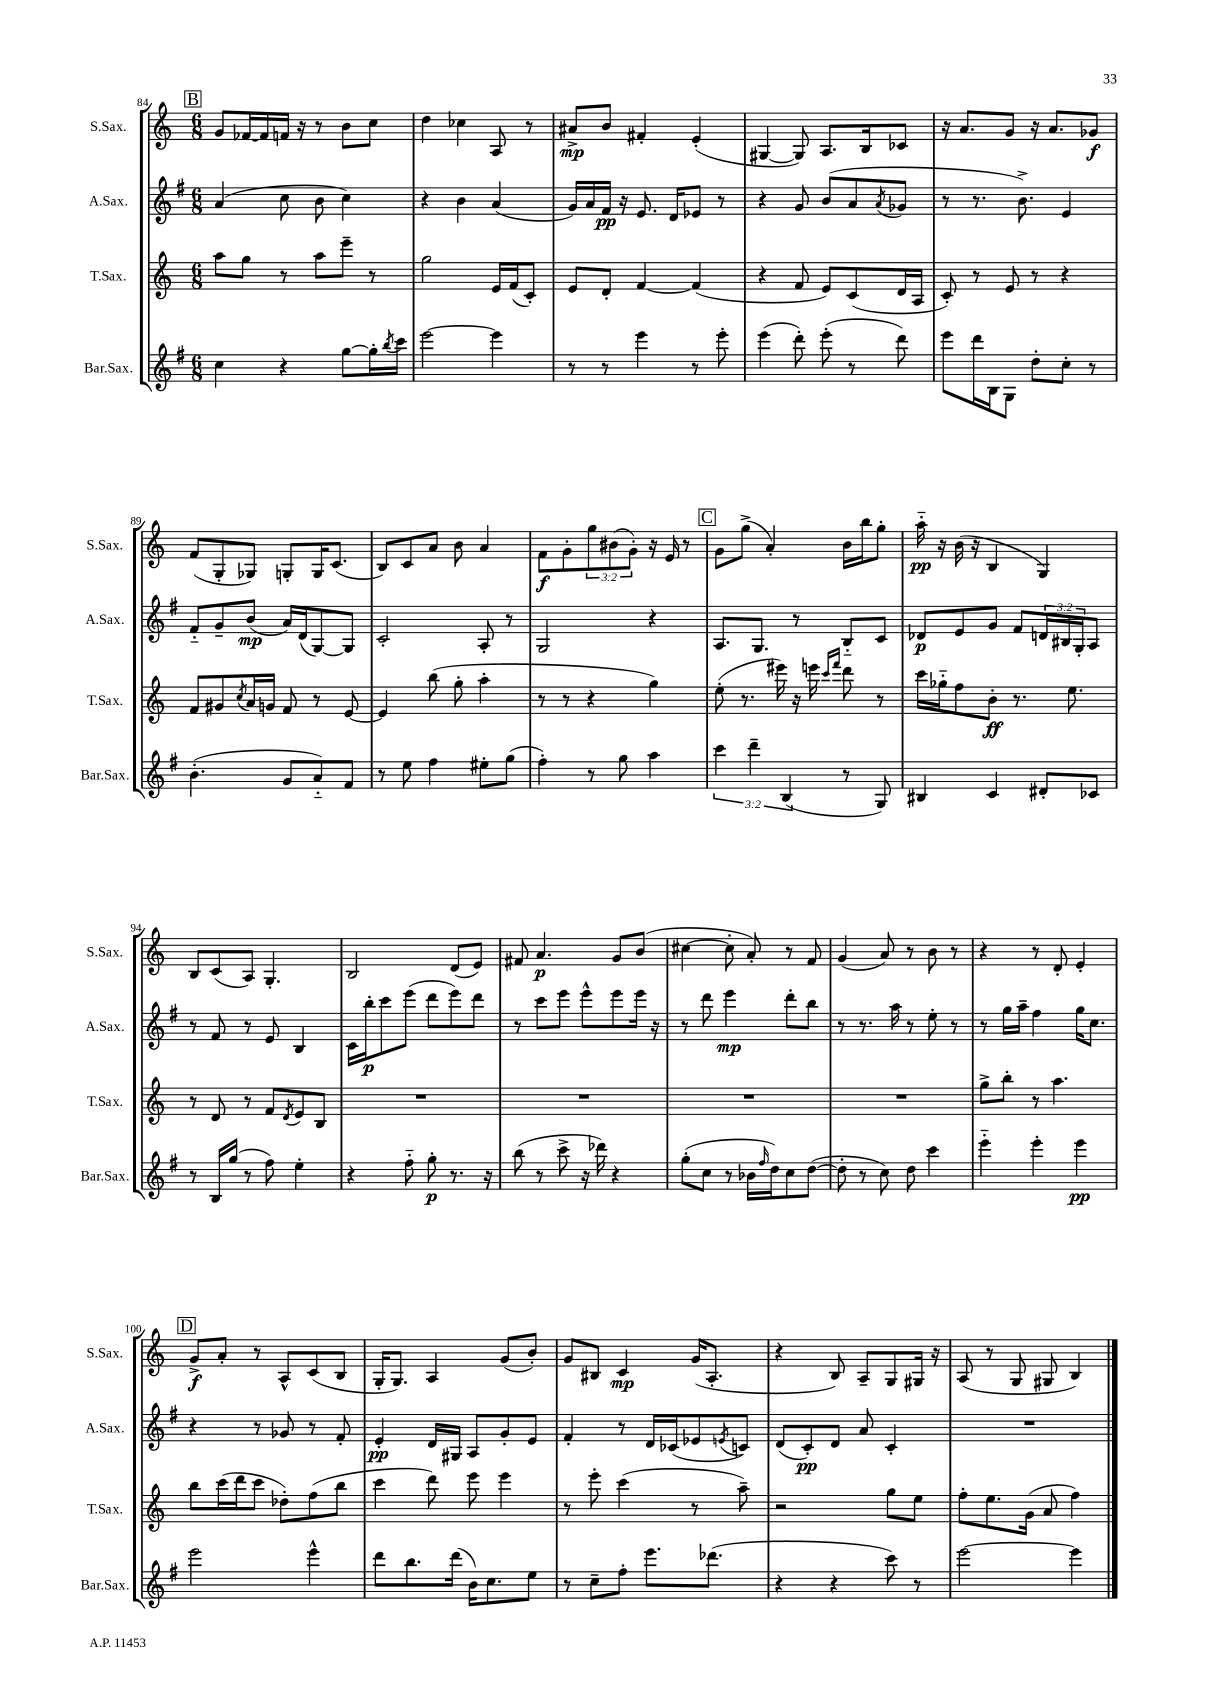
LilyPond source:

<<
\new StaffGroup <<
\new Staff = "s0" \with { instrumentName = "S.Sax." shortInstrumentName = "S.Sax." } {
    \clef treble \key c \major \numericTimeSignature \time 6/8 \override Staff.TupletNumber.text = #tuplet-number::calc-fraction-text
    \mark \markup { \box "B" } g'8 fes'16~ fes'16 f'16 r16 r8 b'8 c''8 |
    d''4 ces''4 a8 r8 |
    ais'8->\mp b'8 fis'4-. e'4-.( |
    gis4~ gis8) a8. b16 ces'8 |
    r16 a'8. g'8 r16 a'8. ges'8\f |
    f'8( g8-. ges8) g8-. g16 c'8.( |
    b8) c'8 a'8 b'8 a'4 |
    f'8\f g'8-. \tuplet 3/2 { g''8 bis'8( g'8-.) } r16 e'16 r8 |
    \mark \markup { \box "C" } g'8 g''8->( a'4-.) b'16 b''16 g''8-. |
    a''16-_\pp r16 b'16( r16 b4 g4) |
    b8 c'8( a8) g4.-. |
    b2 d'8( e'8) |
    fis'8 a'4.\p g'8 b'8( |
    cis''4~ cis''8-. a'8-.) r8 f'8 |
    g'4( a'8) r8 b'8 r8 |
    r4 r8 d'8-. e'4-. |
    \mark \markup { \box "D" } g'8->\f a'8-. r8 a8-^ c'8( b8 |
    g16-. g8.) a4 g'8( b'8-.) |
    g'8 bis8 c'4\mp g'16( a8.-. |
    r4 b8) a8-- g8 gis16 r16 |
    a8( r8 g8 gis8 b4) \bar "|." |
}
\new Staff = "s1" \with { instrumentName = "A.Sax." shortInstrumentName = "A.Sax." } {
    \clef treble \key g \major \numericTimeSignature \time 6/8 \override Staff.TupletNumber.text = #tuplet-number::calc-fraction-text
    \mark \markup { \box "B" } a'4( c''8 b'8 c''4) |
    r4 b'4 a'4( |
    g'16) a'16 fis'16\pp r16 e'8. d'16 ees'8 r8 |
    r4 g'8 b'8( a'8 \acciaccatura { a'8 } ges'8 |
    r8 r8. b'8.->) e'4 |
    fis'8-_ g'8-- b'8\mp( a'16) d'16( g8~) g8 |
    c'2-. a8-. r8 |
    g2 r4 |
    \mark \markup { \box "C" } a8. g8. r8 b8-_ c'8 |
    des'8\p e'8 g'8 fis'8 \tuplet 3/2 { d'16 bis16 g16-. } a8 |
    r8 fis'8 r8 e'8 b4 |
    c'16 b''16-.\p c'''8 e'''8( d'''8 e'''8) d'''8 |
    r8 c'''8 e'''8 e'''8-^ e'''8 e'''16 r16 |
    r8 d'''8 e'''4\mp d'''8-. b''8 |
    r8 r8. a''16 r8 e''8-. r8 |
    r8 g''16 a''16-- fis''4 g''16 c''8. |
    \mark \markup { \box "D" } r4 r8 ges'8 r8 fis'8-. |
    e'4-.\pp d'16 gis16 a8 g'8-. e'8 |
    fis'4-. r8 d'16 ces'16( ees'8 \acciaccatura { e'8 } c'8) |
    d'8( c'8-.\pp) d'8 a'8 c'4-. |
    R2. \bar "|." |
}
\new Staff = "s2" \with { instrumentName = "T.Sax." shortInstrumentName = "T.Sax." } {
    \clef treble \key c \major \numericTimeSignature \time 6/8
    \mark \markup { \box "B" } a''8 g''8 r8 a''8 e'''8-- r8 |
    g''2 e'16 f'16( c'8-.) |
    e'8 d'8-. f'4~ f'4( |
    r4 f'8 e'8) c'8( d'16 a16 |
    c'8-.) r8 e'8 r8 r4 |
    f'8 gis'8 \acciaccatura { c''8 } a'16 g'16 f'8 r8 e'8~ |
    e'4 b''8( g''8-. a''4-. |
    r8 r8 r4 g''4) |
    \mark \markup { \box "C" } e''8-.( r8. eis'''16) r16 e'''16 \grace { c'''16 f'''16 } d'''8 r8 |
    c'''16 ges''16-_ f''8 b'8-.\ff r8. e''8. |
    r8 d'8 r8 f'8 \acciaccatura { d'8 } e'8 b8 |
    R2. |
    R2. |
    R2. |
    R2. |
    g''8-> b''8-. r8 a''4. |
    \mark \markup { \box "D" } b''8 c'''16( d'''16 c'''8 des''8-.) f''8( b''8 |
    c'''4 d'''8) e'''8 e'''4 |
    r8 e'''8-. c'''4( r8 a''8--) |
    r2 g''8 e''8 |
    f''8-. e''8. g'16( a'8 f''4) \bar "|." |
}
\new Staff = "s3" \with { instrumentName = "Bar.Sax." shortInstrumentName = "Bar.Sax." } {
    \clef treble \key g \major \numericTimeSignature \time 6/8 \override Staff.TupletNumber.text = #tuplet-number::calc-fraction-text
    \mark \markup { \box "B" } c''4 r4 g''8~ g''16-. \acciaccatura { b''8 } c'''16 |
    e'''2~ e'''4 |
    r8 r8 e'''4 r8 e'''8-. |
    e'''4( d'''8-.) e'''8-.( r8 d'''8) |
    e'''8 d'''16 b16 g8 d''8-. c''8-. r8 |
    b'4.-.( g'8 a'8-_) fis'8 |
    r8 e''8 fis''4 eis''8-. g''8( |
    fis''4-.) r8 g''8 a''4 |
    \mark \markup { \box "C" } \tuplet 3/2 { c'''4 d'''4-- b4( } r8 g8) |
    bis4 c'4 dis'8-. ces'8 |
    r8 b16 g''16( r8 fis''8) e''4-. |
    r4 fis''8-_ g''8-.\p r8. r16 |
    b''8( r8 c'''8-> r16 des'''16) r4 |
    g''8-.( c''8 r8 bes'16 \grace { fis''16 } d''16) c''8 d''8~( |
    d''8-. r8 c''8) d''8 c'''4 |
    e'''4-_ e'''4-. e'''4\pp |
    \mark \markup { \box "D" } e'''2 e'''4-^ |
    d'''8 b''8. d'''16( b'16) c''8. e''8 |
    r8 c''8-- fis''8-. e'''8. des'''8.( |
    r4 r4 c'''8) r8 |
    e'''2~ e'''4 \bar "|." |
}
>>
>>
\layout { \context { \Score currentBarNumber = #84 } }
